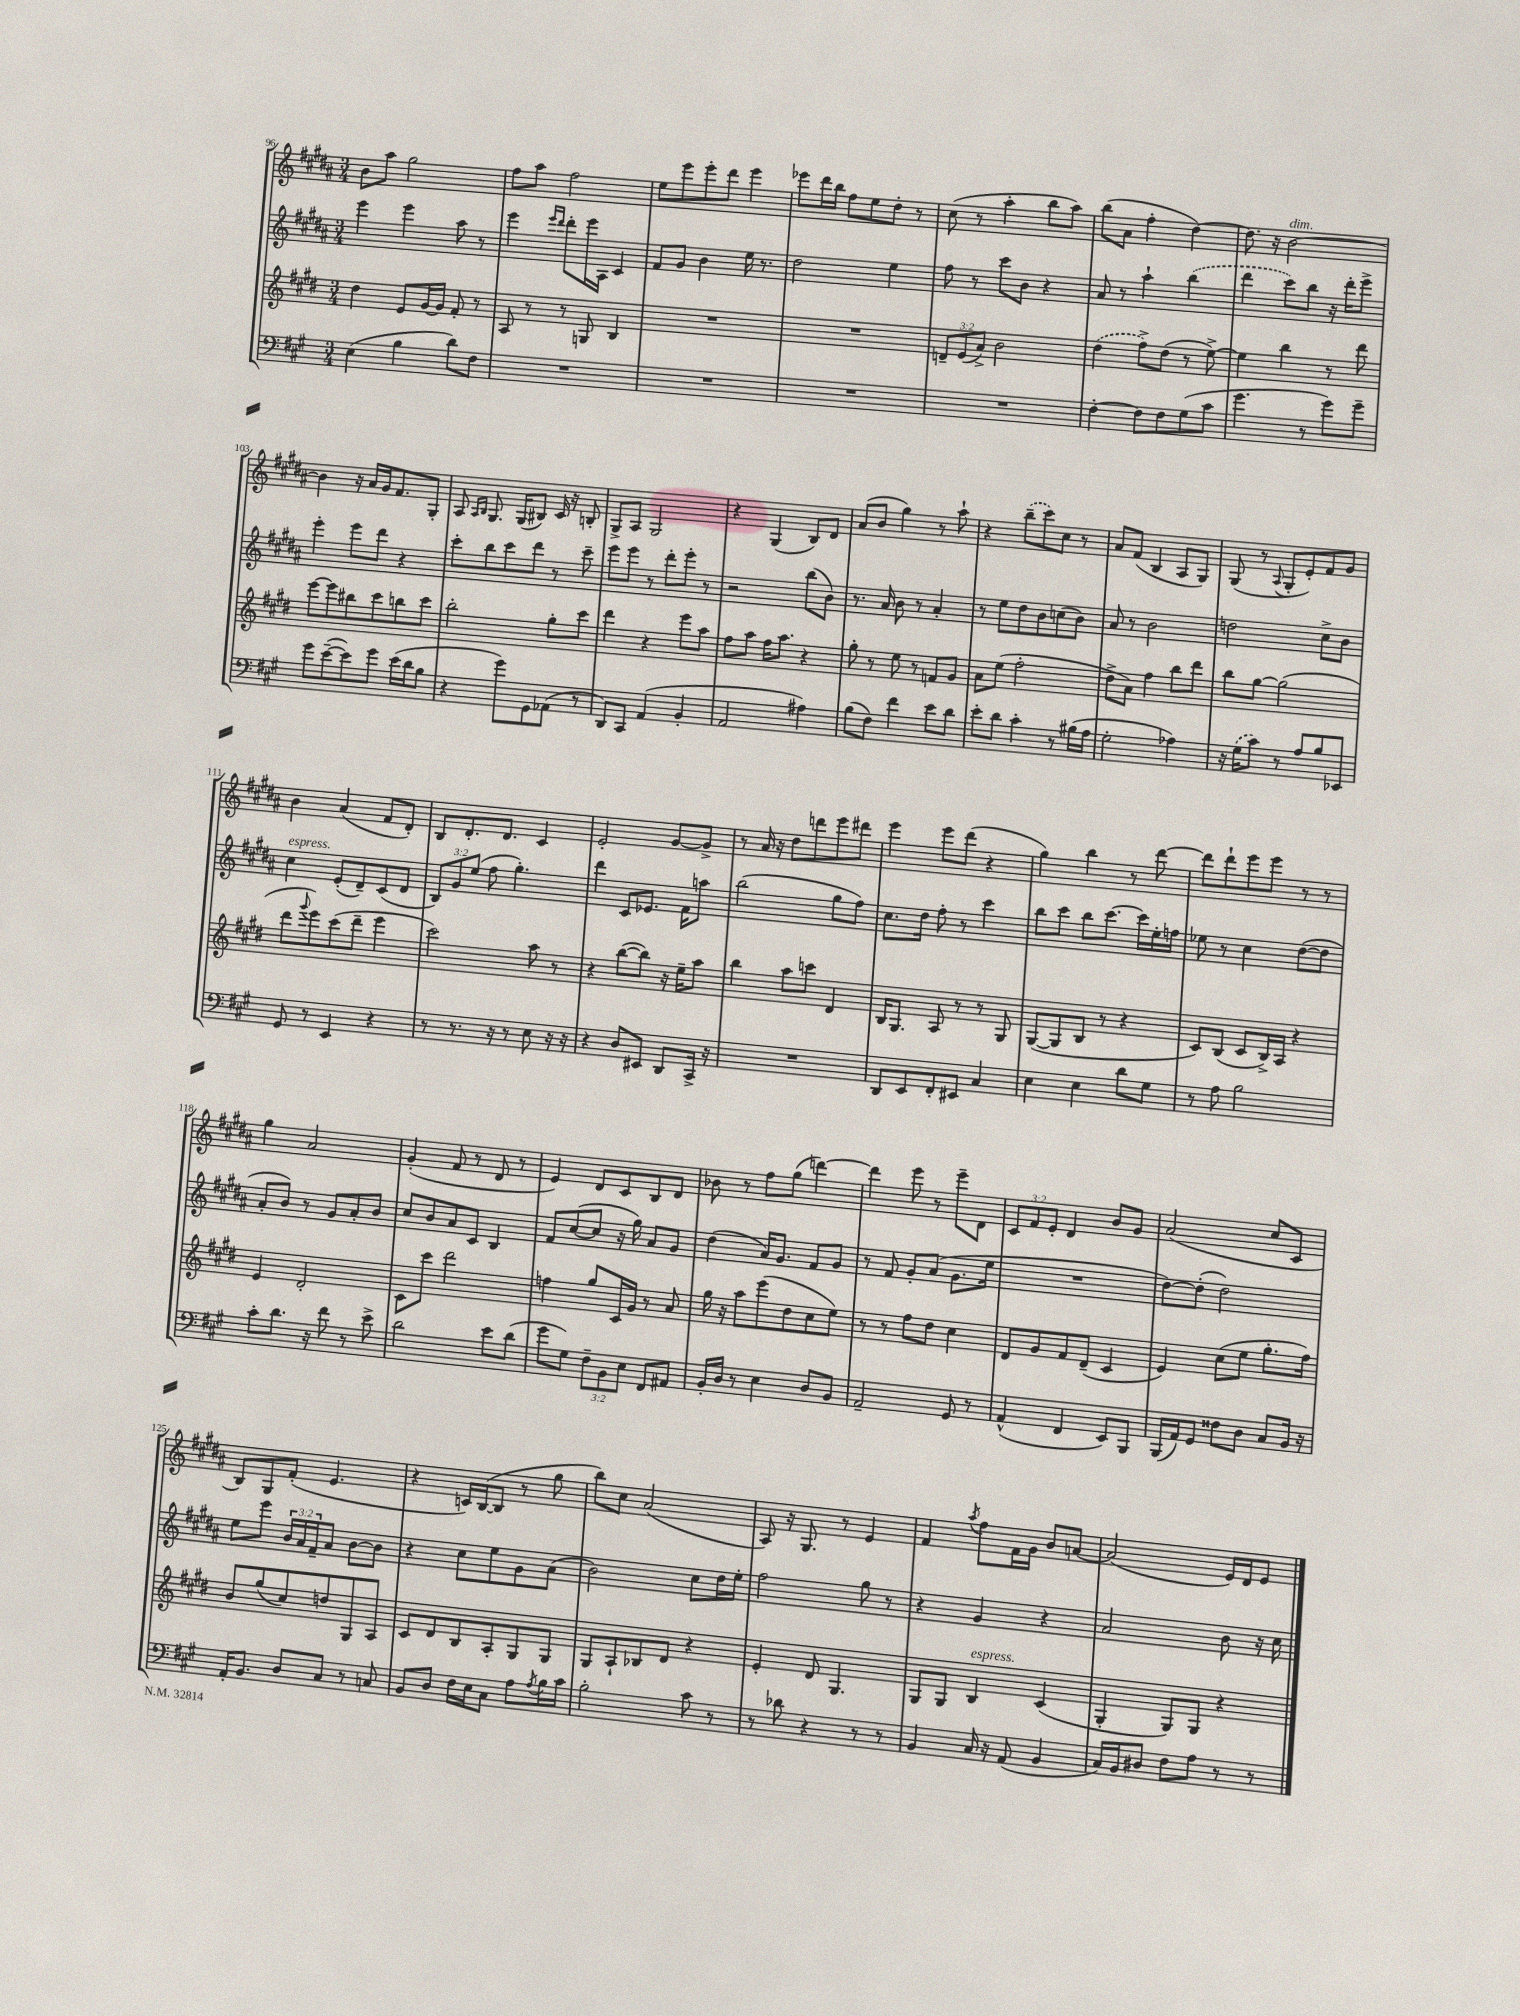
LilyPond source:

<<
\new StaffGroup <<
\new Staff = "s0" {
    \clef treble \key b \major \numericTimeSignature \time 3/4 \override Staff.TupletNumber.text = #tuplet-number::calc-fraction-text
    b'8 ais''8 gis''2 |
    fis''8 ais''8 fis''2 |
    e''8 e'''8 e'''8-. dis'''8 e'''4 |
    ees'''8 dis'''16 b''16 fis''8 e''8 dis''8-. r8 |
    cis''8( r8 ais''4-. b''8 ais''8) |
    b''8( ais'8 fis''4-. dis''4~) |
    dis''8. r16 b'2~^\markup { \italic "dim." } |
    b'4 r16 ais'16 gis'16 fis'8. gis8-. |
    ais8 \grace { ais16 b16 } gis8. gis16( bis8) cis'16 r16 b8-. |
    gis8-> ais8 gis2 |
    r4 gis4( b8) dis'8 |
    ais'8( b'8 gis''4) r8 ais''8-! |
    r4 \once \slurDashed b''8--( cis'''8) cis''8 r8 |
    ais'8 fis'8( b4 ais8 gis8) |
    gis8( r8 \appoggiatura { ais8 } gis8-. e'8-.) fis'8 gis'8 |
    b'4 ais'4( fis'8 dis'8-.) |
    b8 dis'8.-. dis'8. cis'4 |
    e'2-. gis'8~ gis'8-> |
    r8 ais'16 r16 dis''8 d'''8 e'''8 dis'''8 |
    e'''4 e'''8 dis'''8( r4 |
    gis''4) b''4 r8 dis'''8~ |
    dis'''8 dis'''8-! e'''8 e'''8 r8 r8 |
    gis''4 ais'2 |
    gis'4-.( fis'8 r8 dis'8 r8 |
    e'4) dis'8 cis'8 b8 dis'8 |
    bes'8 r8 fis''8 gis''8( d'''4~) |
    d'''4 e'''8 r8 e'''8-- dis'8 |
    \tuplet 3/2 { cis'8 fis'8 e'8-. } dis'4 b'8 gis'8 |
    ais'2( cis''8 cis'8 |
    b8) gis8 fis'8-.( e'4. |
    r4 c'16) b16~( b8 r8 gis''8 |
    b''8) cis''8 ais'2( |
    ais8) r16 gis8. r8 e'4 |
    fis'4 \acciaccatura { ais''8 } fis''8 fis'16 gis'16 b'8 a'8~ |
    a'2( e'16) dis'16 e'8 \bar "|." |
}
\new Staff = "s1" {
    \clef treble \key b \major \numericTimeSignature \time 3/4 \override Staff.TupletNumber.text = #tuplet-number::calc-fraction-text
    e'''4 e'''4 ais''8 r8 |
    e'''4 \grace { e'''16 dis'''16 } dis'''8-. e'''16 ais16 cis'4 |
    fis'8 gis'8 b'4 e''16 r8. |
    dis''2 e''4 |
    fis''8 r8 cis'''8 b'8 r4 |
    ais'8 r8 ais''4-! \once \slurDashed b''4( |
    dis'''4 cis'''8) b''8 r16 dis'''16-. e'''8-> |
    e'''4-. e'''8 dis'''8 r4 |
    cis'''8-. b''8 cis'''8 dis'''8 r8 cis'''8-- |
    e'''8 e'''8 r8 dis'''8-. e'''8-. r8 |
    r2 b''8( b'8) |
    r8. ais'16 b'8 r8 ais'4-. |
    r8 e''8 dis''8 b'8 c''8( b'8) |
    ais'8 r8 b'2 |
    d''2 cis''8-> b'8 |
    cis''4^\markup { \italic "espress." } e'8-.( dis'8--) cis'8( dis'8 |
    \tuplet 3/2 { b8) gis'8 e''8( } fis''8 gis''4.-.) |
    dis'''4 cis'8 ees'8. fis'16 a''8 |
    b''2( gis''8 fis''8) |
    cis''8. dis''16 fis''8-. r8 cis'''4 |
    b''8 cis'''8 b''8 cis'''8.~ cis'''16 e''16-. f''16 |
    ees''8 r8 cis''4 dis''8~( dis''8 |
    ais'8-. b'8) r8 gis'8 ais'8-. b'8 |
    cis''8 b'8 ais'8 cis'8 b4 |
    fis'8 cis''8~( cis''8 r16 gis''16) ais'8 gis'8 |
    dis''4( ais'16) gis'8. fis'8 gis'8 |
    r8 fis'8 gis'8-. ais'8( gis'8. e''16 |
    R2. |
    dis''8~) dis''8-.( dis''2) |
    e''8 e'''8 \tuplet 3/2 { b'16 ais'16 fis'16-- } ais'8 b'8~ b'8 |
    r4 cis''8 e''8 gis'8 ais'8( |
    b'2) cis''8 dis''16 e''16-. |
    fis''2 gis''8 r8 |
    r4 gis'4 r4 |
    ais'2 b'8 r16 cis''16 \bar "|." |
}
\new Staff = "s2" {
    \clef treble \key e \major \numericTimeSignature \time 3/4 \override Staff.TupletNumber.text = #tuplet-number::calc-fraction-text
    dis''4 e'8 gis'16~ gis'16 fis'8-. r8 |
    a8 r8 r8 g8 b4 |
    R2. |
    R2. |
    \tuplet 3/2 { d'8-- e'8( a'8->) } b'2 |
    \once \slurDashed dis''4( fis''8->) dis''8( r8 e''8~->) |
    e''4 b''4 r8 dis'''8 |
    e'''8~ e'''8 bis''8 cis'''8 b''8 cis'''8 |
    b''2-. gis''8-. cis'''8 |
    dis'''4 r4 e'''8 a''8 |
    fis''8 a''8 fis''16 a''8. r4 |
    gis''8-. r8 e''8 r8 f'8 gis'8 |
    a'8 e''8( fis''2-. |
    dis''8-> a'8) fis''4 b''8 dis'''8 |
    b''8 gis''8~ gis''2( |
    dis'''8 \appoggiatura { gis'''8 } e'''8) cis'''8( dis'''8-- e'''4 |
    cis'''2) a''8 r8 |
    r4 b''8~( b''8) r16 e''16-- a''8 |
    b''4 a''8 c'''8 dis'4 |
    b16 gis8. a8 r8 r8 gis8 |
    gis8~( gis8 b8 r8 r4 |
    cis'8) b8( cis'8 b16->) a16 r4 |
    e'4 dis'2-. |
    cis'8 cis'''8 dis'''2 |
    f''4 gis''8 cis'16 gis'16 r8 a'8 |
    gis''16 r16 a''8 e'''8( dis''8 cis''8 e''8) |
    r8 r8 fis''8 dis''8 cis''4 |
    dis'8 gis'8 fis'8 dis'8--( cis'4 |
    e'4) cis''8( e''8 gis''8.-. fis''16) |
    b'8 gis''8( cis''8) d''8 gis8 a8 |
    cis'8 dis'8 b8 a8-. gis8 gis8 |
    gis8 a8-! bes8 dis'8 r4 |
    e'4-. dis'8 gis4. |
    gis8 gis8 b4^\markup { \italic "espress." } cis'4( |
    gis4-. gis8) gis8 r4 \bar "|." |
}
\new Staff = "s3" {
    \clef bass \key a \major \numericTimeSignature \time 3/4 \override Staff.TupletNumber.text = #tuplet-number::calc-fraction-text
    e4( b4 d'8) fis8 |
    R2. |
    R2. |
    R2. |
    R2. |
    fis4~-. fis8 fis8 gis8( cis'8 |
    gis'4. r8 gis'8) gis'8-- |
    gis'8 e'8~--( e'8) gis'8 e'16( d'16 b8 |
    r4 gis'8) gis,8 aes,8( r8 |
    d,8) cis,8 a,4( b,4-. |
    a,2 ais4) |
    b8( fis8) fis'4 e'8 d'8 |
    e'8-. d'8 cis'4-. r8 bis16( a16 |
    gis2-. aes4) |
    r16 \once \slurDashed gis16( cis'8) r8 a8 b8 ees,8 |
    gis,8 r8 e,4 r4 |
    r8 r8. r16 r8 e8 r16 r16 |
    r4 d8 eis,8 d,8 cis,16-> r16 |
    R2. |
    d,8 e,8 fis,8-. eis,8 cis4 |
    e4 e4 d'8 gis8 |
    r8 a8 b2 |
    cis'8-. d'8. r16 fis'8 r8 e'8-> |
    d'2 e'8 d'8( |
    gis'8 gis8) \tuplet 3/2 { fis8-- b,8 e8 } fis,8 ais,8 |
    b,16-. d16 r8 e4 d8 b,8 |
    a,2-- gis,8 r8 |
    a,4-^( fis,4 e,8) b,,8 |
    b,,16( a,16) gis,8 fisis8 d8 cis8 b,16 r16 |
    a,16-. b,8. d8 cis8 r8 c8 |
    b,8 d8 fis16 e16 cis8 a8 \acciaccatura { a8 } b16 cis'16 |
    b2-. cis'8 r8 |
    r8 des'8 r4 r8 r8 |
    b,4 cis16 r16 a,8( b,4 |
    cis16) b,16 dis8 fis8 a8 r8 r8 \bar "|." |
}
>>
>>
\layout { \context { \Score currentBarNumber = #96 } }
